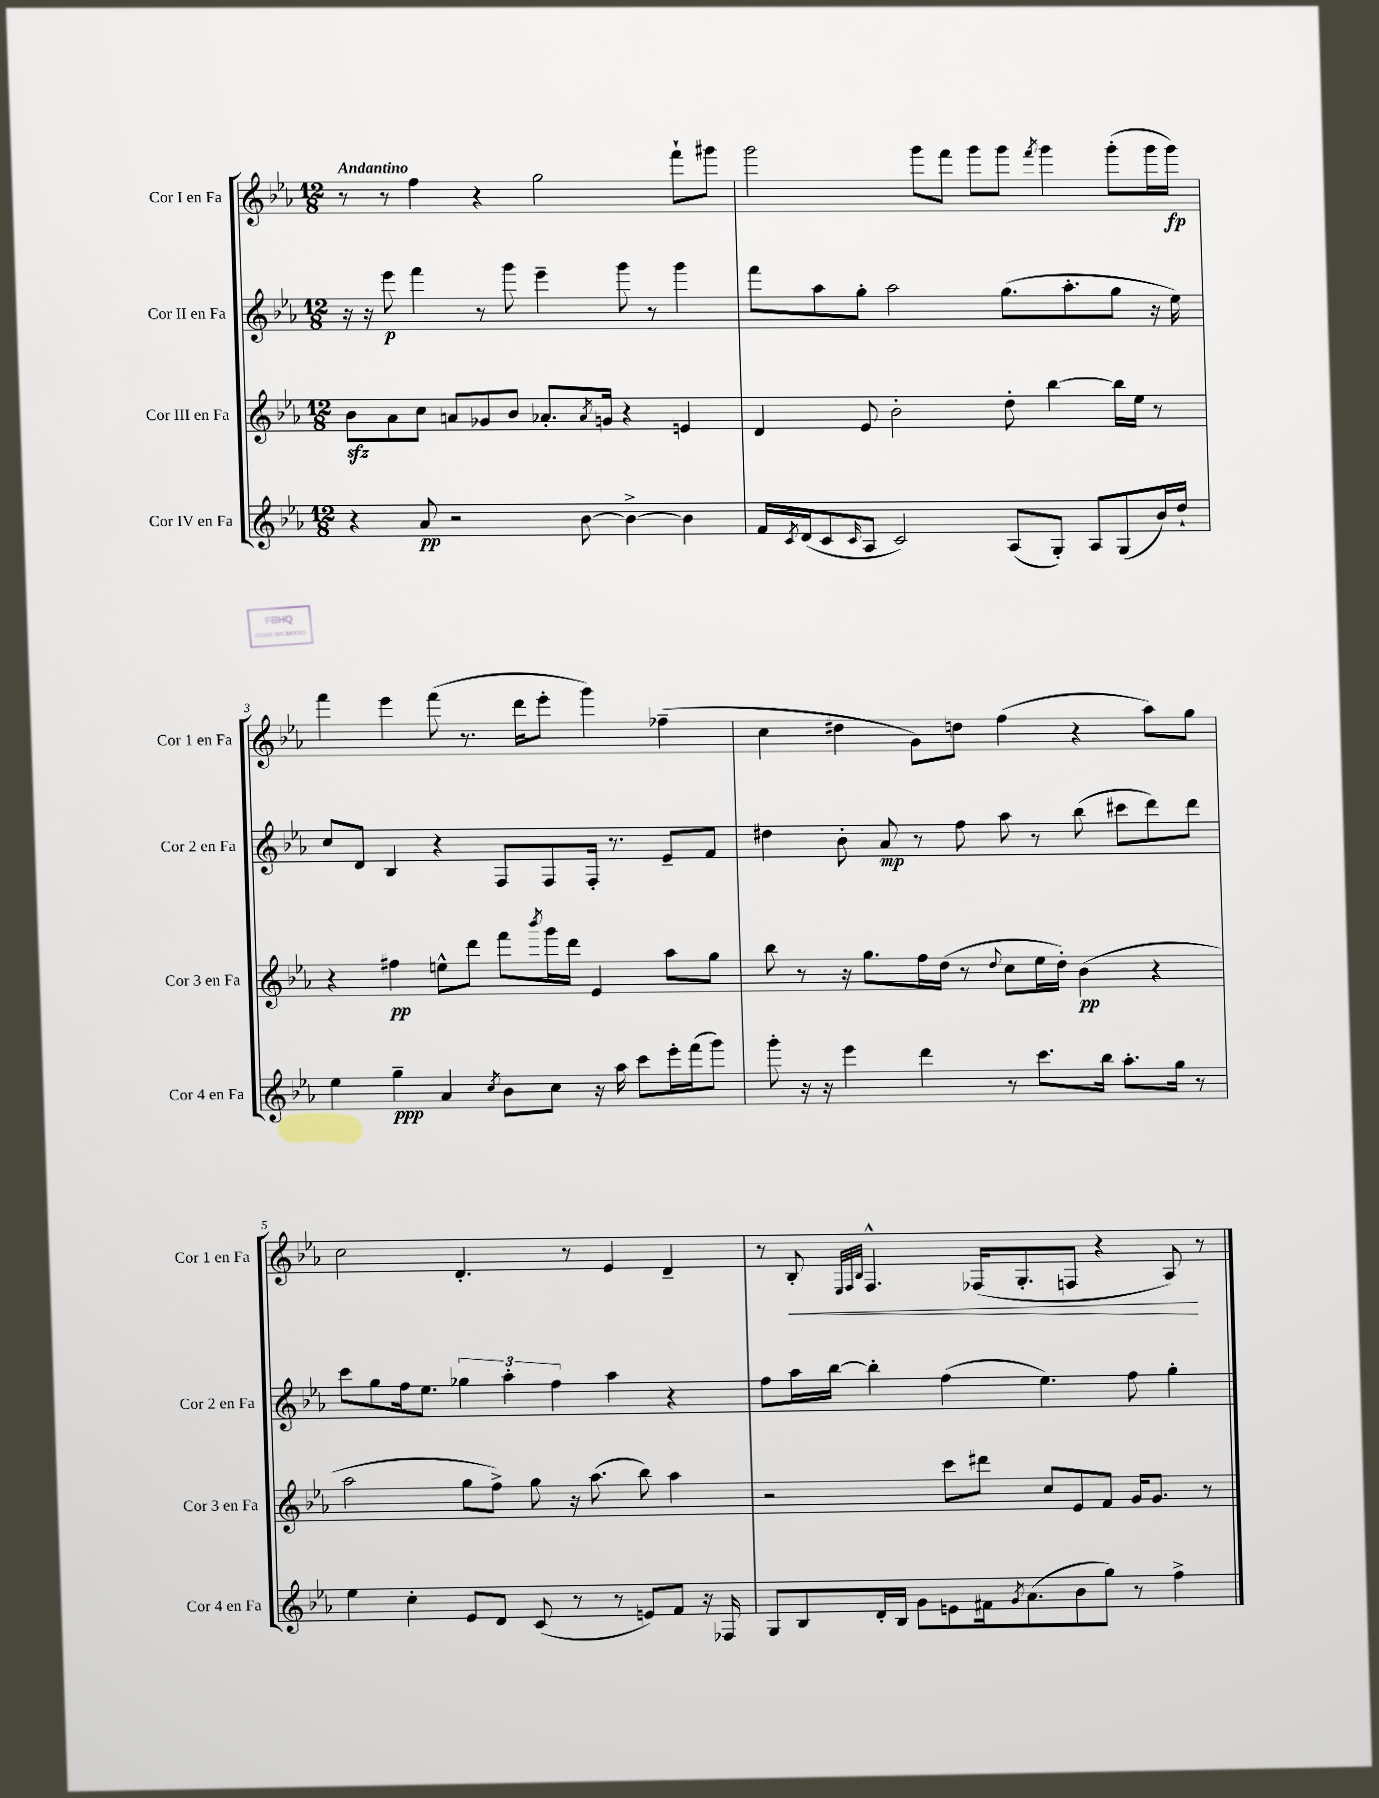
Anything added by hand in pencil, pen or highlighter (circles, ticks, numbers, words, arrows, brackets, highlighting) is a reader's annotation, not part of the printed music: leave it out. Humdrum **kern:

**kern	**kern	**kern	**kern
*staff4	*staff3	*staff2	*staff1
*clefG2	*clefG2	*clefG2	*clefG2
*k[b-e-a-]	*k[b-e-a-]	*k[b-e-a-]	*k[b-e-a-]
*M12/8	*M12/8	*M12/8	*M12/8
4r	8b-	16r	8r
.	.	16r	.
.	8a-	8eee-	8r
8a-	8cc	4fff	4ff
2r	8a	.	.
.	8g-	8r	4r
.	8b-	8ggg	.
.	8.a-'	4eee-~	2gg
[8b-	.	.	.
.	8qa-	.	.
.	16g	.	.
4b-^_	4r	8ggg	.
.	.	8r	.
4b-]	4e	4ggg	8fff`
.	.	.	8ggg#
=	=	=	=
16f	4d	8fff	2ggg
8qc	.	.	.
(16d	.	.	.
8c	.	8aa-	.
16qqc	.	.	.
8A-	8e-	8gg'	.
2c)	2b-'	2aa-	.
.	.	.	8ggg
.	.	.	8fff
.	.	.	8ggg
(8A-	8dd'	(8.gg	8ggg
.	.	.	8qfff
8G')	[4bb-	.	4ggg
.	.	8.aa-'	.
8A-	.	.	.
(8G	16bb-]	8gg	(8ggg'
.	16ee-	.	.
16b-)	8r	16r	16ggg
16dd`	.	16ee-)	16ggg)
=	=	=	=
4ee-	4r	8cc	4fff
.	.	8d	.
4gg~	4ff#	4B-	4eee-
4a-	8ee^^	4r	(8fff
.	8ddd	.	8.r
8qcc	.	.	.
8b-	8fff	8F	.
.	.	.	16ddd
.	8qbbb-	.	.
8cc	16ggg	8F	8eee-'
.	16ddd	.	.
16r	4e-	16F'	4ggg)
16aa-	.	8.r	.
8ccc	.	.	.
16eee-'	8aa-	8e-~	(4ff-~
(16fff	.	.	.
8ggg)	8gg	8f	.
=	=	=	=
8ggg'	8bb-	4dd#	4cc
16r	8r	.	.
16r	.	.	.
4eee-	16r	8b-'	4dd#
.	8.gg	.	.
.	.	8a-	.
4ddd	16ff	8r	8g)
.	(16dd	.	.
.	8r	8ff	8dd
.	8qqdd	.	.
8r	8cc	8aa-	(4ff
8.ccc	16ee-	8r	.
.	16dd')	.	.
.	(4b-	(8bb-	4r
16bb-	.	.	.
8.aa-'	.	8ccc#	.
.	4r	8ddd)	8aa-)
16gg	.	.	.
8r	.	8ddd	8gg
=	=	=	=
4ee-	2aa-	8ccc	2cc
.	.	8gg	.
4cc'	.	16ff	.
.	.	8.ee-	.
8e-	8gg	6gg-	4.d'
8d	8ff^)	.	.
.	.	6aa-'	.
(8c	8gg	.	.
.	.	6ff	.
8r	16r	.	8r
.	(8.aa-	.	.
8r	.	4aa-	4e-
8e)	8bb-)	.	.
8f	4aa-	4r	4d~
16r	.	.	.
16F-	.	.	.
=	=	=	=
8G	2r	8ff	8r
8B-	.	16aa-	8B-'
.	.	[16bb-	.
.	.	.	32qqE-
.	.	.	32qqF
.	.	.	32qqB-
16d'	.	4bb-']	4.F^^
16B-	.	.	.
8g	.	.	.
8e	8ccc	(4ff	.
16f#	8ddd#	.	(16F-
8qg	.	.	.
(8.a-	.	.	8.G'
.	8cc	4.ee-)	.
8b-	8e-	.	8F
8gg)	8f	.	4r
8r	16g	8ff	.
.	8.g	.	.
4ff^	.	4gg'	8A-)
.	8r	.	8r
==	==	==	==
*-	*-	*-	*-
